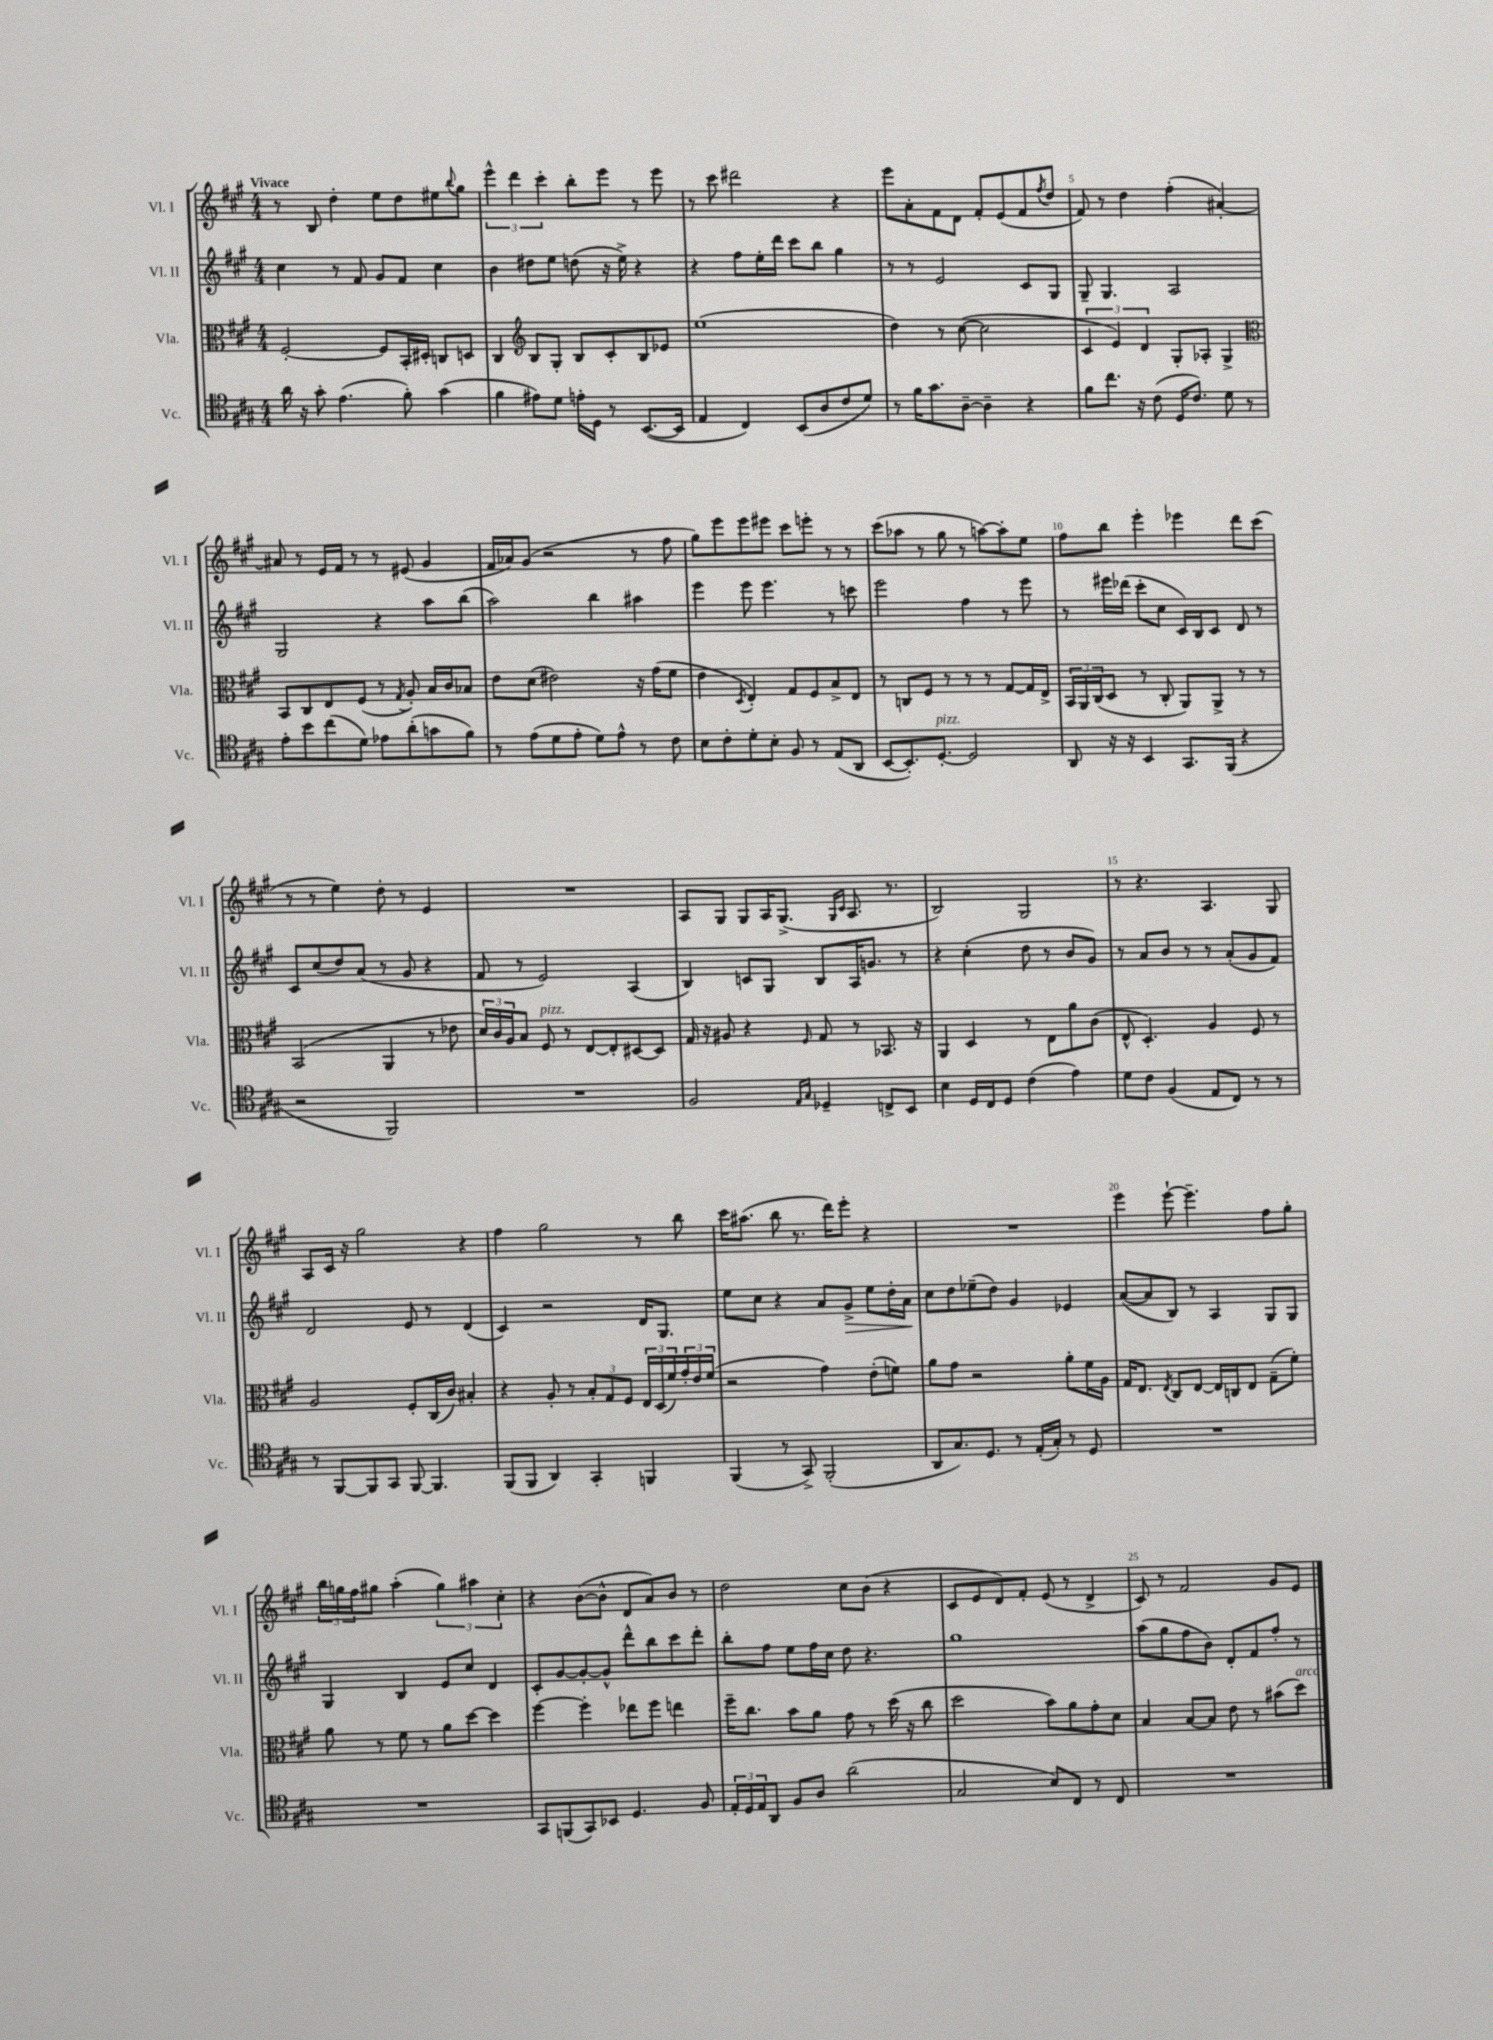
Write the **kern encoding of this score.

**kern	**kern	**kern	**kern
*staff4	*staff3	*staff2	*staff1
*clefC4	*clefC3	*clefG2	*clefG2
*k[f#c#g#]	*k[f#c#g#]	*k[f#c#g#]	*k[f#c#g#]
*M4/4	*M4/4	*M4/4	*M4/4
16a	[2F#'	4cc#	8r
16r	.	.	.
8g#'	.	.	8B
(4.e	.	8r	4dd'
.	.	8f#	.
.	8F#]	8g#	8ee
8f#')	16BB'	8f#	8dd
.	16D#'	.	.
(4g#	8C	4cc#	8ee#
.	.	.	8qqbb
.	8D	.	8gg#
=	=	=	=
4f#	4C#	4b	6eee^^
.	.	.	6ddd
*	*clefG2	*	*
8e#)	8B	8dd#	.
.	.	.	6ccc#'
8d	8G#'	8ee	.
16e'	8B	(8dd	8bb'
16D	.	.	.
8r	8c#'	16r	8eee
.	.	16ee^)	.
([8.BB	8B	4r	8r
.	8e-	.	8eee
16BB]	.	.	.
=	=	=	=
4E	(1ee	4r	8r
.	.	.	8ccc#
4C#)	.	8ff#	2ddd#
.	.	16ee'	.
.	.	16ddd	.
(8BB	.	8ccc#	.
8A	.	8bb	.
8c#	.	4gg#	4r
8d)	.	.	.
=	=	=	=
8r	4dd)	8r	8eee
16f#	.	8r	8a'
8.g#	.	.	.
.	8r	2e	8f#
[8A~	([8cc#	.	8d
4A~]	2cc#]	.	8f#'
.	.	.	(8e
4r	.	8c#	8f#
.	.	.	8qff#
.	.	8G#	8dd
=	=	=	=
8f#	6c#	8G#~	8f#)
8.cc#	.	4.G#	8r
.	6e)	.	.
.	.	.	4dd
16r	.	.	.
.	6d	.	.
(8c#	.	.	.
16D	8G#'	2A	(4ff#'
8.c#)	.	.	.
.	8A-'	.	.
8d	4G#^	.	[4a#')
8r	.	.	.
=	=	=	=
*	*clefC3	*	*
8e'	8BB	2G#	8a#]
8b	8C#	.	8r
(8cc#	8E	.	16e
.	.	.	16f#
8d)	(8F#	.	8r
8e-	8r	4r	8r
.	8qG#	.	.
(8a'	8A')	.	(8e#
8g	16B	8aa	4g#
.	16c#	.	.
8f#)	8B-	(8bb	.
=	=	=	=
8r	8e	2aa)	16f#
.	.	.	16a-)
(8e	(8d	.	(8g#
8d	2e#)	.	2r
8e'	.	.	.
8d)	.	4bb	.
8e^^	.	.	.
8r	16r	4aa#	8r
.	(16g#	.	.
8c#	8f#	.	8ff#
=	=	=	=
8B	4e	4eee	8gg#)
8c#'	.	.	8eee
.	8qD	.	.
8d'	4E')	8eee	8eee
8B'	.	4.eee	8eee#
8F#	8G#	.	8ccc#
8r	8F#	.	8eee'
(8E	8B^	8r	8r
8AA	8E	8ccc	8r
=	=	=	=
[8BB	8r	2eee	(8ccc#
8.BB'])	8C	.	8aa-
.	8F#	.	8r
[8.D'	.	.	.
.	8r	.	8gg#
2D]	8r	4ff#	8r
.	8r	.	[8aa)
.	[8G#	8r	8aa']
.	16G#]	8eee	8ee
.	16E^	.	.
=	=	=	=
8AA	24BB	8r	8ff#
.	24AA	.	.
.	(24C#	.	.
16r	8D	16eee#	8bb
16r	.	(16ddd-	.
4BB	8r	8ccc#'	4eee'
.	8C#'	8cc#	.
8.GG#	8AA)	16c#)	4eee-
.	.	16B	.
.	8AA^	8c#	.
(16FF#	.	.	.
4r	8r	8d	8ddd
.	8r	8r	(8ccc#
=	=	=	=
2r	(2BB	8c#	8r
.	.	(8cc#	8r
.	.	8dd)	4ee)
.	.	(8a	.
2FF#)	4AA	8r	8dd'
.	.	8g#	8r
.	8r	4r	4e
.	8e-	.	.
=	=	=	=
1r	24d)	8f#	1r
.	24c#	.	.
.	24A	.	.
.	8B	8r	.
.	8F#	2e)	.
.	8r	.	.
.	[8E	.	.
.	8E']	.	.
.	[8D#	(4A	.
.	8D#]	.	.
=	=	=	=
2F#	16G#	4B)	8A
.	16r	.	.
.	8A#	.	8G#
.	4r	8c	8G#
.	.	8G#	16A
.	.	.	(8.G#^
16qqE	.	.	.
16qqG#	16qqF#	.	.
4D-~	8G#	8B	.
.	.	.	16qqG#
.	.	.	16qqc#
.	8r	16A	8.A
.	.	8.g	.
8C^	8.BB-	.	.
.	.	.	8.r
8BB	.	8r	.
.	16r	.	.
=	=	=	=
4B	4AA	4r	2B)
16D	4D	(4cc#'	.
16C#	.	.	.
8D	.	.	.
(4c#	8r	8dd	2G#
.	8E	8r	.
4e)	8a	8b	.
.	(8c#	8g#)	.
=	=	=	=
8d	8E^^	8r	8r
8c#	4.D')	8a	4.r
(4F#	.	8b	.
.	.	8r	.
8E	4A	8r	4.A
8C#)	.	(8a'	.
8r	8F#	8g#	.
8r	8r	8f#)	8G#
=	=	=	=
8r	2A	2d	8A
[8FF#	.	.	16c#
.	.	.	16r
8FF#]	.	.	2gg#
8GG#	.	.	.
[8FF#	8F#'	8e	.
4.FF#]	(16C#	8r	.
.	16c#)	.	.
.	4B#'	(4d	4r
=	=	=	=
(8FF#	4r	4c#)	4ff#
8FF#	.	.	.
4AA)	8A'	2r	2gg#
.	8r	.	.
4GG#'	12B'	.	.
.	12G#	.	.
.	12F#	.	.
4FF	24E	16d	8r
.	(24D	.	.
.	.	8.G#	.
.	24f#)	.	.
.	24g#'	.	8bb
.	24e	.	.
.	(24f#	.	.
=	=	=	=
(4FF#	2r	8ee	16ccc#
.	.	.	(8.aa#
.	.	8cc#	.
8r	.	4r	8bb
8GG#^)	.	.	8.r
(2FF#'	4g#)	8a	.
.	.	.	16ddd)
.	.	8g#^	8eee'
.	(8e'	8ee	4r
.	8f)	16dd'	.
.	.	16a	.
=	=	=	=
8AA	8a	8cc#	1r
8.G#)	8g#	8dd	.
.	2r	(8ee-~	.
8.D	.	.	.
.	.	8dd)	.
8r	.	4g#	.
(16E'	.	.	.
16G#')	.	.	.
8r	8a'	4e-	.
8D	16f#	.	.
.	16A	.	.
=	=	=	=
1r	16G#	([8a	4eee
.	8.E	.	.
.	.	8a]	.
.	8qE	.	.
.	8C#	8B)	[8eee`
.	[8E	8r	4.eee~]
.	16E]	4A	.
.	16C	.	.
.	8E	.	.
.	(8G#~	8G#	8ff#
.	8f#')	8G#	8gg#'
=	=	=	=
1r	8a	4G#	24bb
.	.	.	24gg
.	.	.	24ff#
.	8r	.	8gg#
.	8f#	4B	(4aa'
.	8r	.	.
.	8a	8e	6gg#)
.	[8dd	8cc#	.
.	.	.	6aa#
.	4dd]	4d	.
.	.	.	6cc#'
=	=	=	=
8GG#	[4ff#	8c#'	4r
(8FF	.	[8g#	.
8GG#)	4ff#']	8g#'_	([8b
8BB-	.	8g#^^]	8b^^]
4.D	8ee-	8ddd^^	8d
.	8ff#	8bb	8a)
.	4ee	8ccc#	8b
8F#	.	8ddd'	8r
=	=	=	=
24E'	16ff#~	8bb'	2dd
24D	.	.	.
.	8.cc#	.	.
24E	.	.	.
8AA	.	8ff#	.
8F#	8b	8ee	.
8A	8a	16ff#	.
.	.	16cc#	.
(2a	8g#	8dd	8cc#
.	8r	4.r	(8b
.	(16dd	.	4r
.	16r	.	.
.	8cc#	.	.
=	=	=	=
2G#	2dd	1gg#	8c#
.	.	.	8e
.	.	.	8d)
.	.	.	8f#'
8B)	8b)	.	(8e
8C#	8a	.	8r
8r	8g#'	.	4d^
8C#	8d	.	.
=	=	=	=
1r	4B	(8aa	8c#)
.	.	8gg#	8r
.	[8B	8ff#	2f#
.	8B]	8b)	.
.	8e	8d'	.
.	8r	8f#	.
.	(8b#	8ff#'	8g#
.	8dd)	8r	8e
==	==	==	==
*-	*-	*-	*-
